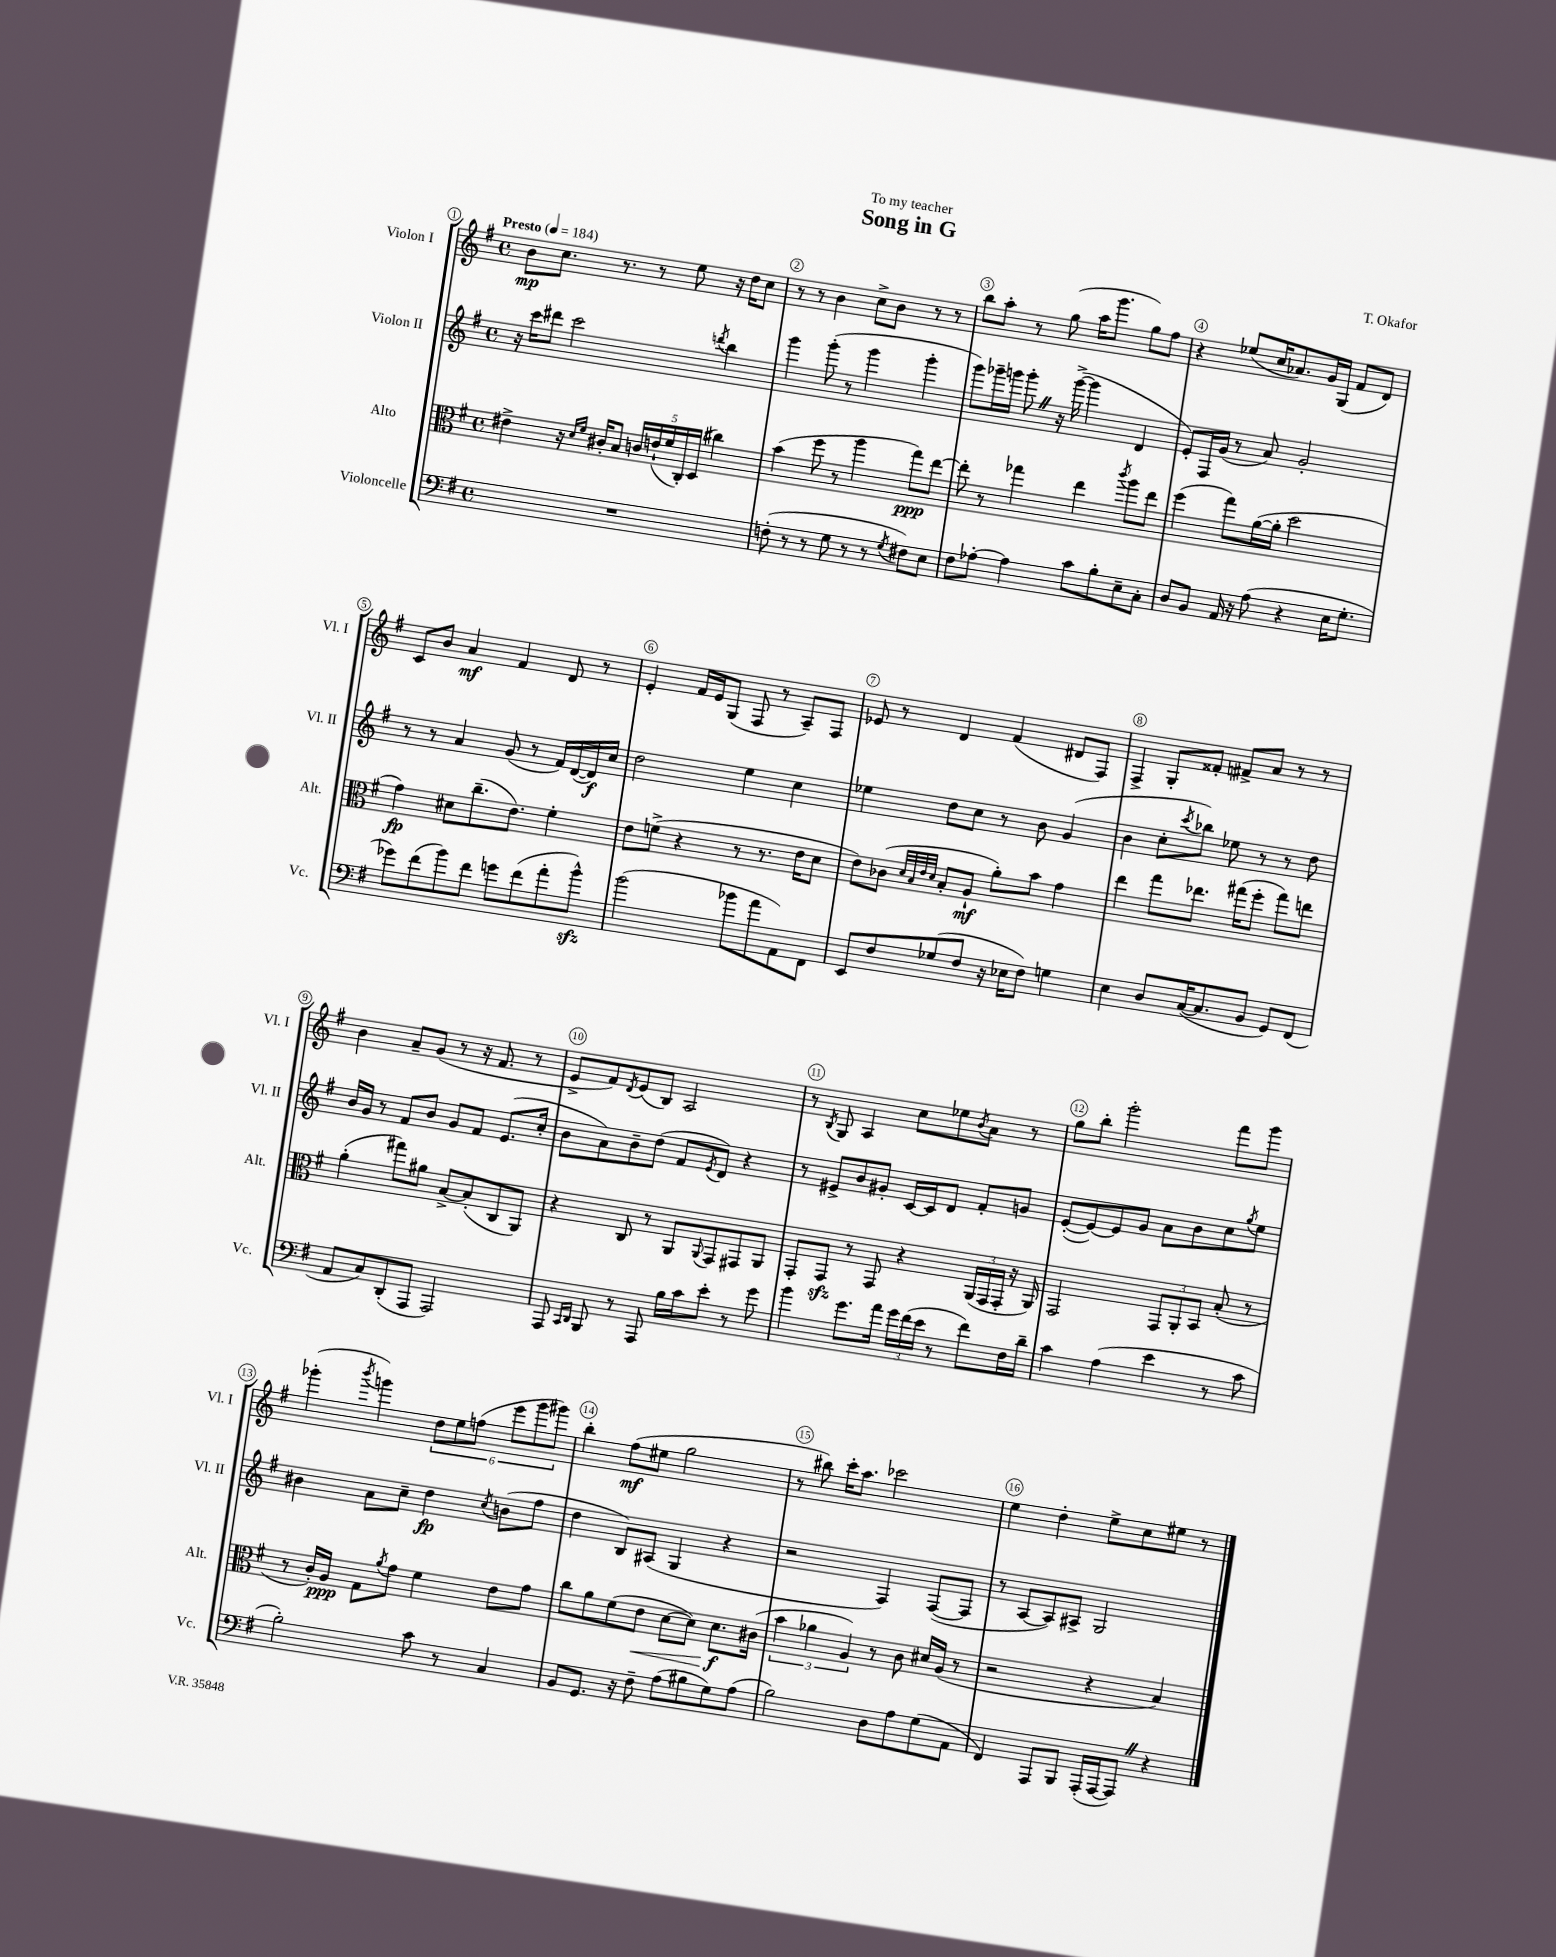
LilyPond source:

\header { title = "Song in G" composer = "T. Okafor" dedication = "To my teacher" }
<<
\new StaffGroup <<
\new Staff = "s0" \with { instrumentName = "Violon I" shortInstrumentName = "Vl. I" } {
    \clef treble \key g \major \defaultTimeSignature \time 4/4 \tempo "Presto" 4 = 184
    b'8\mp c''8. r8. r8 e''8 r16 d''16 c''8 |
    r8 r8 b'4 c''8-> b'8 r8 r8 |
    b''8 a''8-. r8 g''8( a''16 g'''8. g''8) fis''8 |
    r4 ees''8( c''16 aes'8.) g'16 g16( fis'8 d'8) |
    c'8 b'8 a'4\mf fis'4 d'8 r8 |
    e'4-. fis'16 e'16 g8( fis8 r8 a8--) fis8 |
    ees'8 r8 d'4 fis'4( dis'8 fis8) |
    fis4-> g8-. fisis'8-. fis'8-> a'8 r8 r8 |
    b'4 a'8-- g'8( r8 r16 fis'8. r8 |
    e'8-> fis'8) \acciaccatura { d'8 } e'8( b8) a2 |
    r8 \acciaccatura { b8 } g8 a4 c''8 ees''8 \acciaccatura { b'8 } a'8 r8 |
    g''8 b''8-. g'''2-. fis'''8 g'''8 |
    ges'''4-.( \acciaccatura { b'''8 } g'''4) \tuplet 6/4 { d''8 e''8 f''8( e'''8 g'''8 gis'''8) } |
    b''4-. fis''8\mf( eis''8 g''2 |
    r8 bis''8) c'''16-. a''8. ces'''2 |
    e''4 d''4-. e''8-> c''8 eis''8 r8 \bar "|." |
}
\new Staff = "s1" \with { instrumentName = "Violon II" shortInstrumentName = "Vl. II" } {
    \clef treble \key g \major \defaultTimeSignature \time 4/4
    r16 c'''16 dis'''8 c'''2 \acciaccatura { d'''8 } b''4 |
    g'''4 g'''8-.( r8 g'''4 g'''4-. |
    g'''8) ges'''16-- g'''16 g'''8-. \once \override BreathingSign.text = \markup { \musicglyph "scripts.caesura.straight" } \breathe r16 g'''16~->( g'''4 d'4 |
    e'8-.) fis16 g'16( r8 a'8) g'2-. |
    r8 r8 a'4 g'8( r8 fis'16) d'16~( d'16\f) c''16 |
    d''2 e''4 c''4 |
    ees''4 d''8 c''8 r8 b'8 g'4( |
    b'4 c''8-. \acciaccatura { c'''8 } bes''8) ees''8 r8 r8 d''8 |
    b'16 g'16 r8 fis'8 b'8 g'8 fis'8 e'8.( c''16-. |
    b'8 a'8) b'8-- d''8( fis'8 \acciaccatura { e'8 } d'8) r4 |
    r8 eis'8-> b'8 gis'8-. c'16~ c'16 d'8 fis'8-. g'8 |
    e'8~-.( e'8~) e'8 g'8 a'8 b'8 c''8 \acciaccatura { g''8 } e''8 |
    bis'4 a'8 c''8-- d''4\fp \acciaccatura { c''8 } b'8( fis''8 |
    d''4 b8) ais8( g4 r4 |
    r2 fis4) fis8~( fis8 |
    r8 a8~ a8) ais8-> g2 \bar "|." |
}
\new Staff = "s2" \with { instrumentName = "Alto" shortInstrumentName = "Alt." } {
    \clef alto \key g \major \defaultTimeSignature \time 4/4
    eis'4-> r16 \grace { d'16 fis'16 } cis'16-. b8 \tuplet 5/4 { c'16 e'16-!( fis'16 c16-.) d16( } cis''4) |
    b'4( fis''8 r8 a''4 g''8\ppp) e''8~ |
    e''8-. r8 ges''4 e''4 \acciaccatura { c'''8 } a''8 e''8 |
    fis''4( g''8) a'16~( a'16-. d''2 |
    g'4\fp) dis'8 c''8.--( e'8.) fis'4-. |
    e'8 f'8->( r4 r8 r8. e'16 d'8 |
    e'8) ces'8( \grace { d'32 b32 e'32 d'32 } b8-. a8-!\mf a'8-.) b'8 g'4 |
    e''4 g''8 ees''8. gis''16( fis''8-. gis''8) e''8 |
    a'4-.( gis''8) ais'8 b8~-> b8-.( c8 a,8) |
    r4 c8 r8 a,8 \appoggiatura { a,8 } g,8 gis,8 a,8 |
    g,8-. g,8\sfz r8 g,8 r4 \tuplet 3/2 { a,16( g,16 g,16-. } r16 a,16) |
    g,2 \tuplet 3/2 { g,8 a,8-. b,8 } b8-.( r8 |
    r8 c'16-.) a16\ppp g8 \acciaccatura { a'8 } g'8 fis'4 e'8 g'8 |
    c''8 a'8 fis'8( e'8\< d'8~ d'8) d'8.\f\! cis'16( |
    \tuplet 3/2 { b'4 aes'4 a4) } r8 c'8 dis'16 a16( r8 |
    r2 r4 b4) \bar "|." |
}
\new Staff = "s3" \with { instrumentName = "Violoncelle" shortInstrumentName = "Vc." } {
    \clef bass \key g \major \defaultTimeSignature \time 4/4
    R1 |
    f8-.( r8 r8 g8 r8 r8 \acciaccatura { g8 } fis8) e8 |
    fis8 aes8~-. aes4 c'8 b8-. e8-- c8-. |
    d8 b,8 a,16 r16 a8( r4 e16 g8.-. |
    ges'8) fis'8( b'8) fis'8 g'8 fis'8( a'8-. b'8-^\sfz) |
    b'2( bes'8 a'8 a,8) fis,8 |
    e,8 fis8 ges8( fis8 r16 ees16 fis8) g4 |
    e4 d8 c16~( c8. b,8 g,8) fis,8( |
    a,8 c8) d,8-.( a,,8 a,,2) |
    a,,8 \grace { c,16 d,16 } b,,8 r8 a,,8 b16 c'16 e'8-. r8 g'8 |
    b'4 g'8. a'16 \tuplet 3/2 { g'16 fis'16( e'16 } r8 fis'8) fis16 d'16-- |
    c'4 a4( e'4 r8 c'8 |
    b2-.) c'8 r8 c4 |
    b,8 g,8. r16 fis8-- a8( bis8 g8) a8( |
    b2) d8 a8 g8( a,8 |
    fis,4) a,,8 b,,8 a,,16-.( a,,16~ a,,8) \once \override BreathingSign.text = \markup { \musicglyph "scripts.caesura.straight" } \breathe r4 \bar "|." |
}
>>
>>
\layout { \context { \Score \override BarNumber.break-visibility = ##(#f #t #t) barNumberVisibility = #all-bar-numbers-visible \override BarNumber.stencil = #(make-stencil-circler 0.1 0.3 ly:text-interface::print) } }
